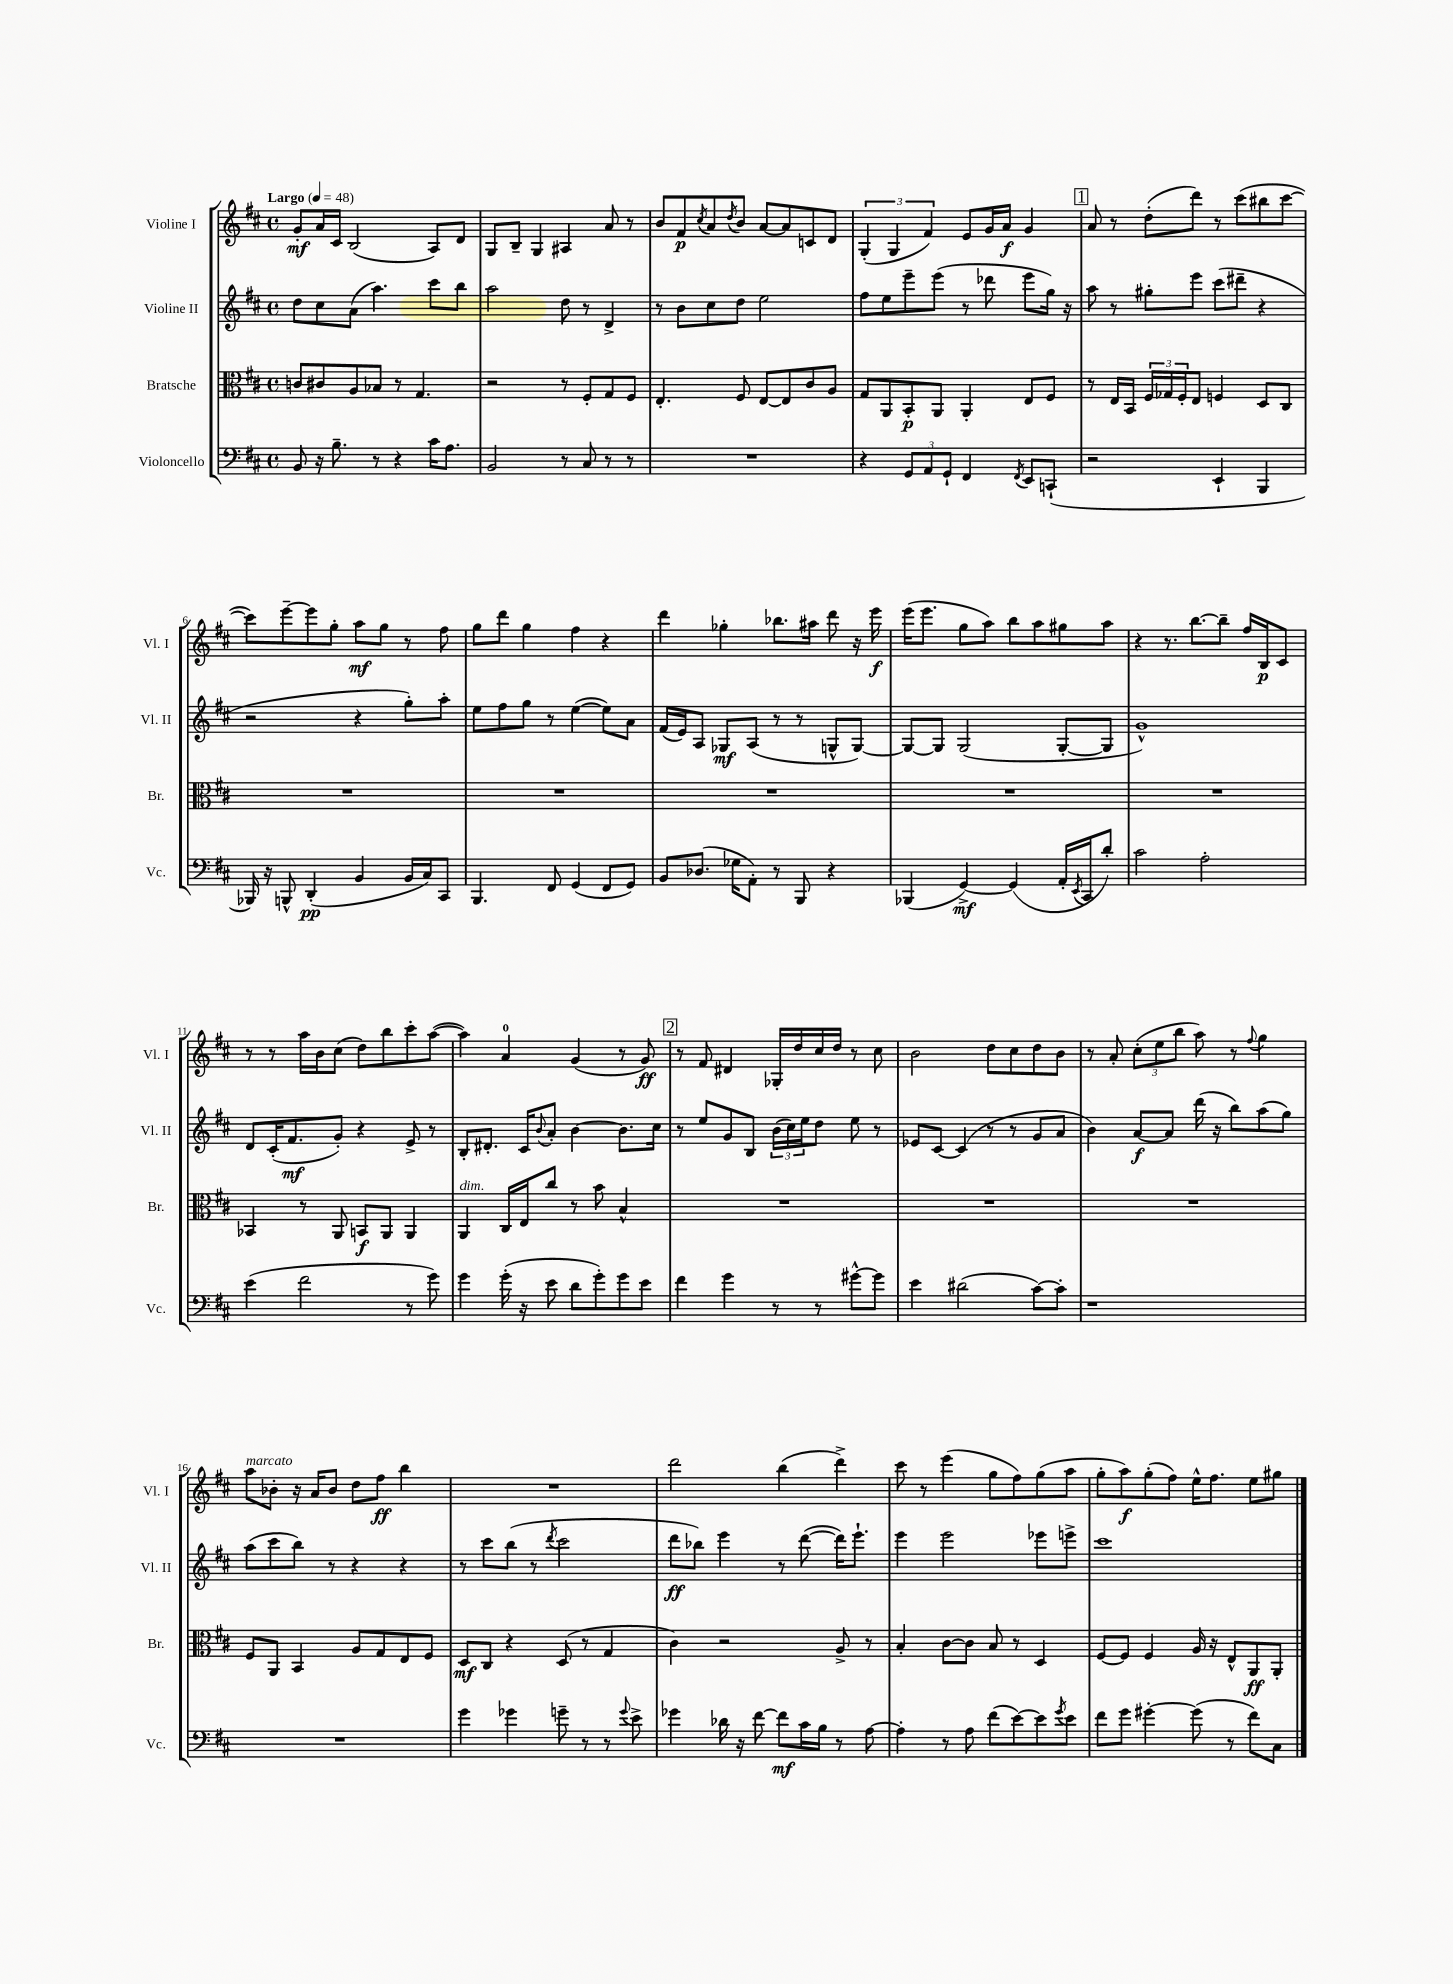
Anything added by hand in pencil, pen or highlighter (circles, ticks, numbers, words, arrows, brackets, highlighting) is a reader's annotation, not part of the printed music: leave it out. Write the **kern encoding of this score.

**kern	**kern	**kern	**kern
*staff4	*staff3	*staff2	*staff1
*clefF4	*clefC3	*clefG2	*clefG2
*k[f#c#]	*k[f#c#]	*k[f#c#]	*k[f#c#]
*M4/4	*M4/4	*M4/4	*M4/4
*met(c)	*met(c)	*met(c)	*met(c)
*MM48	*MM48	*MM48	*MM48
8BB	8c	8dd	8g'
16r	8c#	8cc#	16a
8.B~	.	.	16c#
.	8A	(8a	(2B
8r	8B-	4.aa)	.
4r	8r	.	.
.	4.G	.	.
16c#	.	8ccc#	8A)
8.A	.	.	.
.	.	8bb	8d
=	=	=	=
2BB	2r	2aa	8G
.	.	.	8B~
.	.	.	4G
8r	8r	8dd	4A#
8C#	8F#'	8r	.
8r	8G	4d^	8a
8r	8F#	.	8r
=	=	=	=
1r	4.E'	8r	8b
.	.	8b	8f#
.	.	.	8qcc#
.	.	8cc#	8a
.	.	.	8qdd
.	8F#	8dd	8b
.	[8E	2ee	[8a
.	8E]	.	8a]
.	8c#	.	8c
.	8A	.	8d
=	=	=	=
4r	8G	8ff#	(6G'
.	8AA	8ee	.
.	.	.	6G
12GG	8BB'	8eee~	.
12AA	.	.	6f#)
.	8AA	(8eee	.
12GG`	.	.	.
4FF#	4AA'	8r	8e
.	.	8ddd-	16g
.	.	.	16a
8qFF#	.	.	.
8EE	8E	8eee	4g
(8CC`	8F#	16gg)	.
.	.	16r	.
=	=	=	=
2r	8r	8aa	8a
.	16E	8r	8r
.	16BB	.	.
.	24F#	8gg#'	(8dd'
.	24G-	.	.
.	24F#'	.	.
.	8E	8eee	8ddd)
4EE`	4F	(8ccc#	8r
.	.	8ddd#~	(8ccc#
4BBB	8D	4r	8bb#
.	8C#	.	[8ccc#
=	=	=	=
16BBB-)	1r	2r	8ccc#])
16r	.	.	.
8BBB^^	.	.	[8eee~
(4DD'	.	.	8eee]
.	.	.	8gg'
4BB	.	4r	8aa
.	.	.	8gg
16BB	.	8gg')	8r
16C#)	.	.	.
8CC#	.	8aa'	8ff#
=	=	=	=
4.BBB	1r	8ee	8gg
.	.	8ff#	8ddd
.	.	8gg	4gg
8FF#	.	8r	.
(4GG	.	([4ee	4ff#
8FF#	.	8ee])	4r
8GG)	.	8a	.
=	=	=	=
8BB	1r	(16f#	4ddd
.	.	16e)	.
(8.D-	.	8A	.
.	.	8G-	4gg-'
16G-	.	.	.
8AA')	.	(8A	.
8r	.	8r	8.bb-
8BBB	.	8r	.
.	.	.	16aa#
4r	.	8G^^	8ddd
.	.	[8G)	16r
.	.	.	16eee
=	=	=	=
(4BBB-	1r	8G_	(16eee
.	.	.	8.eee
.	.	8G]	.
[4GG^)	.	(2G	8gg
.	.	.	8aa)
(4GG]	.	.	8bb
.	.	.	8aa
16AA'	.	[8G'	8gg#
8qEE	.	.	.
16CC#	.	.	.
8d')	.	8G]	8aa
=	=	=	=
2c#	1r	1g^^)	4r
.	.	.	8.r
.	.	.	[8.bb
2A'	.	.	.
.	.	.	8bb~]
.	.	.	16ff#
.	.	.	16B
.	.	.	8c#
=	=	=	=
(4e	4BB-	8d	8r
.	.	(16c#'	8r
.	.	8.f#	.
2f#	8r	.	16aa
.	.	.	16b
.	8AA	8g')	(8cc#
.	8BB	4r	8dd)
.	8AA	.	8bb
8r	4AA	8e^	8ccc#'
8g)	.	8r	([8aa
=	=	=	=
4g	4AA	8B'	4aa])
.	.	8.d#'	.
(16g'	16C#	.	4a
16r	16E	16c#	.
.	.	8qqb	.
8e	8cc#	8a'	.
8d	8r	[4b	(4g
8g')	8b	.	.
8g	4B^^	8.b]	8r
8e	.	.	8g)
.	.	16cc#	.
=	=	=	=
4f#	1r	8r	8r
.	.	8ee	8f#
4g	.	8g	4d#
.	.	8B	.
8r	.	(24b	16G-'
.	.	24cc#)	.
.	.	.	16dd
.	.	24ee	.
8r	.	8dd	16cc#
.	.	.	16dd
[8g#^^	.	8ee	8r
8g#]	.	8r	8cc#
=	=	=	=
4e	1r	8e-	2b
.	.	[8c#	.
(2d#	.	(4c#]	.
.	.	8r	8dd
.	.	8r	8cc#
[8c#)	.	8g	8dd
8c#']	.	8a	8b
=	=	=	=
1r	1r	4b)	8r
.	.	.	8a'
.	.	[8a	(12cc#'
.	.	.	12ee
.	.	8a]	.
.	.	.	12bb
.	.	(16ddd	8aa)
.	.	16r	.
.	.	8bb)	8r
.	.	.	8qqff#
.	.	(8aa	4gg
.	.	8gg)	.
=	=	=	=
1r	8F#	(8aa	8aa
.	8AA	8ccc#	8b-'
.	4BB	8bb)	16r
.	.	.	16a
.	.	8r	8b-
.	8A	4r	8dd
.	8G	.	8ff#
.	8E	4r	4bb
.	8F#	.	.
=	=	=	=
4g	8D	8r	1r
.	8C#	8ccc#	.
4g-	4r	(8bb	.
.	.	8r	.
.	.	8qddd	.
8g~	(8D	2ccc#	.
8r	8r	.	.
8r	4G	.	.
8qqg	.	.	.
8e^	.	.	.
=	=	=	=
4g-	4c#)	8ddd	2ddd
.	.	8bb-)	.
16d-	2r	4eee	.
16r	.	.	.
[8f#	.	.	.
8f#]	.	8r	(4bb
16c#	.	([8ddd	.
16B	.	.	.
8r	8A^	16ddd])	4ddd^)
.	.	8.eee`	.
[8A	8r	.	.
=	=	=	=
4A']	4B'	4eee	8ccc#
.	.	.	8r
8r	[8c#	2eee	(4eee
8A	8c#]	.	.
(8f#	8B	.	8gg
[8e)	8r	.	8ff#)
8e]	4D	8eee-	(8gg
8qg	.	.	.
8e	.	8eee^	8aa
=	=	=	=
8f#	[8F#	1ccc#	8gg'
8g	8F#]	.	8aa)
[4g#'	4F#	.	(8gg'
.	.	.	8ff#)
(8g#]	16A	.	16ee^^
.	16r	.	8.ff#
8r	8E^^	.	.
8f#)	8AA	.	8ee
8C#	8AA'	.	8gg#
==	==	==	==
*-	*-	*-	*-
